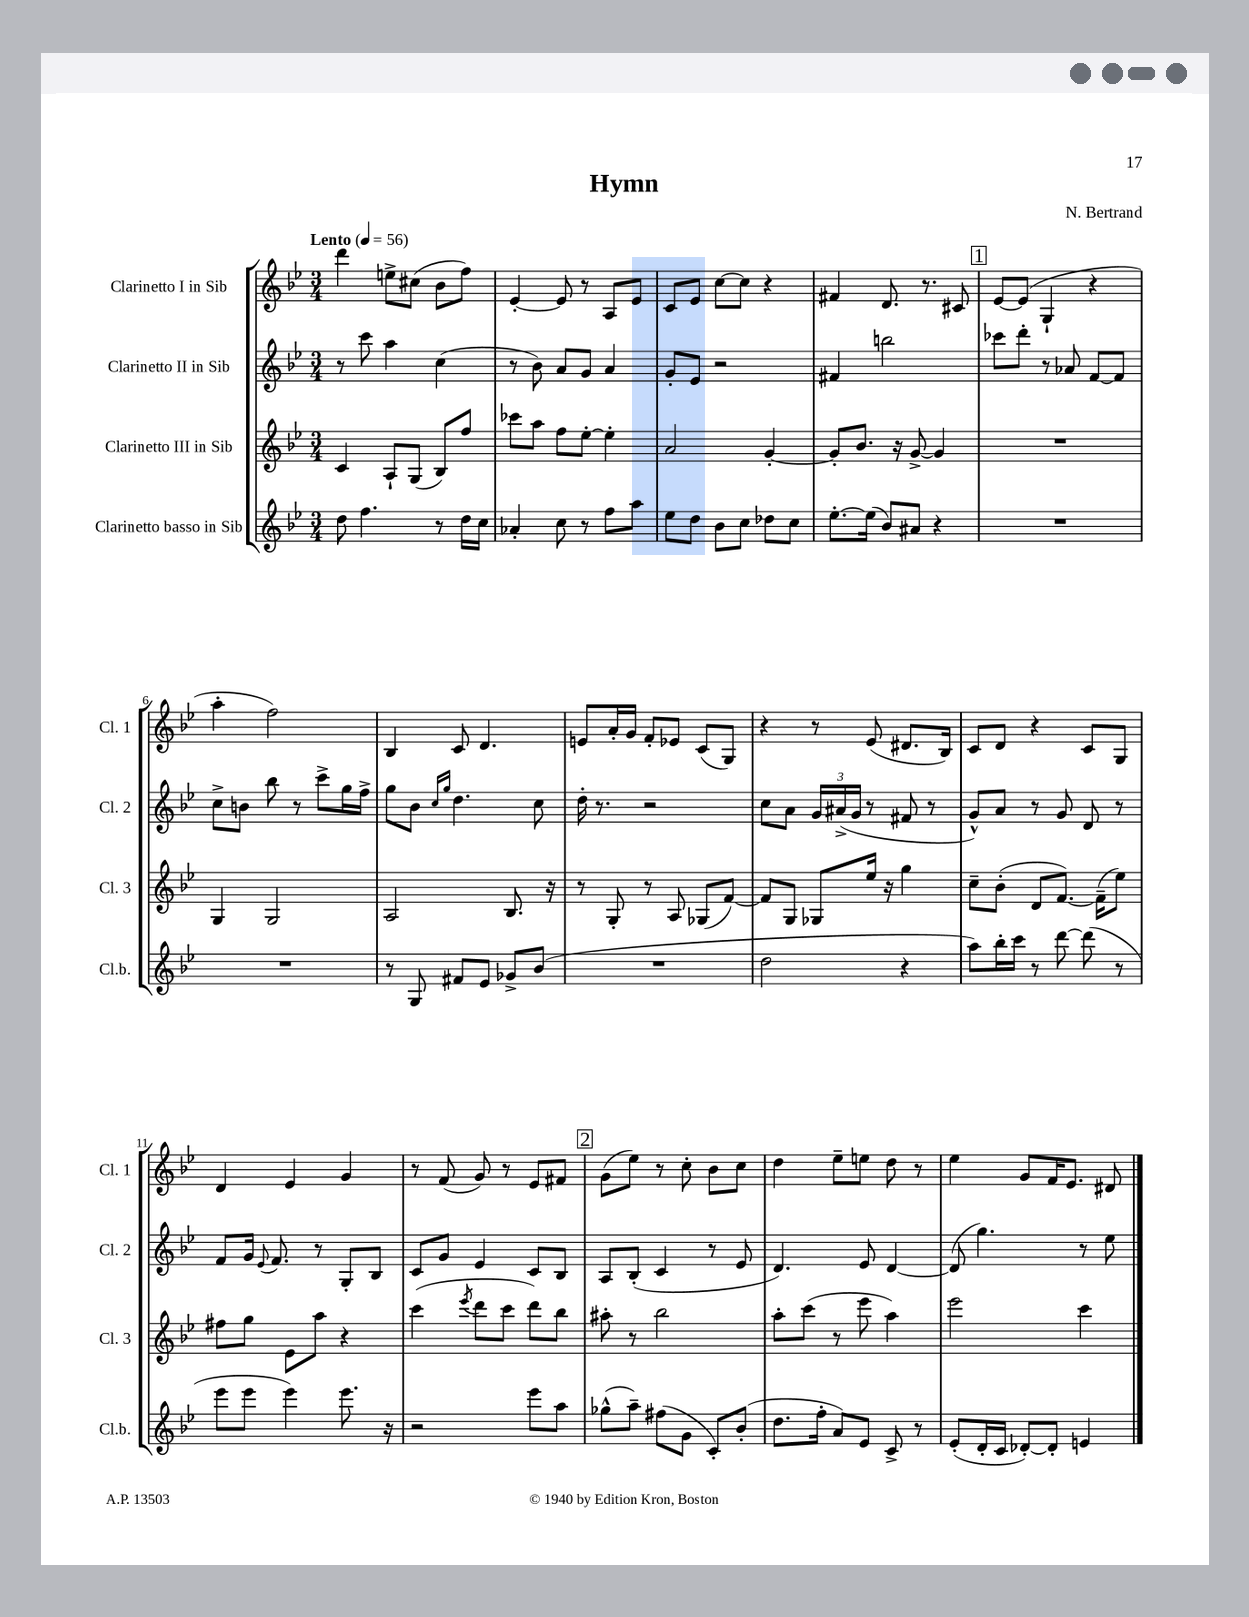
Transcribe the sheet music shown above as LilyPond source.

\header { title = "Hymn" composer = "N. Bertrand" }
<<
\new StaffGroup <<
\new Staff = "s0" \with { instrumentName = "Clarinetto I in Sib" shortInstrumentName = "Cl. 1" } {
    \clef treble \key bes \major \numericTimeSignature \time 3/4 \tempo "Lento" 4 = 56
    \autoBeamOff d'''4 e''8[-> cis''8]( bes'8[ f''8]) |
    ees'4~-. ees'8 r8 a8[ ees'8] |
    c'8[ ees'8] c''8[~ c''8] r4 |
    fis'4 d'8. r8. cis'8 |
    \mark \markup { \box "1" } ees'8[~ ees'8]( g4-! r4 |
    a''4-. f''2) |
    bes4 c'8 d'4. |
    e'8[ a'16-. g'16] f'8[-. ees'8] c'8[( g8]) |
    r4 r8 ees'8( dis'8.[ bes16]) |
    c'8[ d'8] r4 c'8[ g8] |
    d'4 ees'4 g'4 |
    r8 f'8( g'8) r8 ees'8[ fis'8] |
    \mark \markup { \box "2" } g'8[( ees''8]) r8 c''8-. bes'8[ c''8] |
    d''4 ees''8[-- e''8] d''8 r8 |
    ees''4 g'8[ f'16 ees'8.] dis'8 \bar "|." |
}
\new Staff = "s1" \with { instrumentName = "Clarinetto II in Sib" shortInstrumentName = "Cl. 2" } {
    \clef treble \key bes \major \numericTimeSignature \time 3/4
    \autoBeamOff r8 c'''8 a''4 c''4( |
    r8 bes'8) a'8[ g'8] a'4 |
    g'8[-. ees'8] r2 |
    fis'4 b''2 |
    \mark \markup { \box "1" } ces'''8[ d'''8]-. r8 aes'8 f'8[~ f'8] |
    c''8[-> b'8] bes''8 r8 c'''8[-> g''16 f''16]-> |
    g''8[ bes'8] \grace { c''16[ g''16] } d''4. c''8 |
    d''16-. r8. r2 |
    c''8[ a'8] \tuplet 3/2 { g'16[ ais'16->( g'16] } r8 fis'8 r8 |
    g'8[-^) a'8] r8 g'8 d'8 r8 |
    f'8[ g'16] \appoggiatura { ees'8 } f'8. r8 g8[-. bes8] |
    c'8[ g'8] ees'4 c'8[ bes8] |
    \mark \markup { \box "2" } a8[ bes8]-.( c'4 r8 ees'8 |
    d'4.) ees'8 d'4~ |
    d'8( g''4.) r8 ees''8 \bar "|." |
}
\new Staff = "s2" \with { instrumentName = "Clarinetto III in Sib" shortInstrumentName = "Cl. 3" } {
    \clef treble \key bes \major \numericTimeSignature \time 3/4
    \autoBeamOff c'4 a8[-! g8]( bes8[) f''8] |
    ces'''8[ a''8] f''8[ ees''8]~-. ees''4-. |
    a'2 g'4~-. |
    g'8[-. bes'8.] r16 g'8~-> g'4 |
    \mark \markup { \box "1" } R2. |
    g4 g2 |
    a2 bes8. r16 |
    r8 g8-. r8 a8 ges8[( f'8]~) |
    f'8[ g8] ges8[ ees''16] r16 g''4 |
    c''8[-- bes'8]-.( d'8[ f'8.]~) f'16[--( ees''8]) |
    fis''8[ g''8] ees'8[ a''8] r4 |
    c'''4( \acciaccatura { ees'''8 } d'''8[ c'''8] d'''8[) bes''8] |
    \mark \markup { \box "2" } ais''8-. r8 bes''2 |
    a''8[-. c'''8]( r8 ees'''8 a''4) |
    ees'''2 c'''4 \bar "|." |
}
\new Staff = "s3" \with { instrumentName = "Clarinetto basso in Sib" shortInstrumentName = "Cl.b." } {
    \clef treble \key bes \major \numericTimeSignature \time 3/4
    \autoBeamOff d''8 f''4. r8 d''16[ c''16] |
    aes'4-. c''8 r8 f''8[ a''8] |
    ees''8[ d''8] bes'8[ c''8] des''8[ c''8] |
    ees''8.[~-. ees''16]( bes'8[) ais'8] r4 |
    \mark \markup { \box "1" } R2. |
    R2. |
    r8 g8 fis'8[ ees'8] ges'8[-> bes'8]( |
    R2. |
    d''2 r4 |
    a''8[) bes''16-. c'''16] r8 d'''8~ d'''8( r8 |
    ees'''8[ ees'''8] ees'''4) ees'''8. r16 |
    r2 ees'''8[ a''8] |
    \mark \markup { \box "2" } ges''8[-^( a''8]--) fis''8[( g'8] c'8[-.) bes'8]-.( |
    d''8.[ f''16]-. a'8[) ees'8] c'8-> r8 |
    ees'8[-.( d'16-. c'16] des'8[~-.) des'8]-. e'4 \bar "|." |
}
>>
>>
